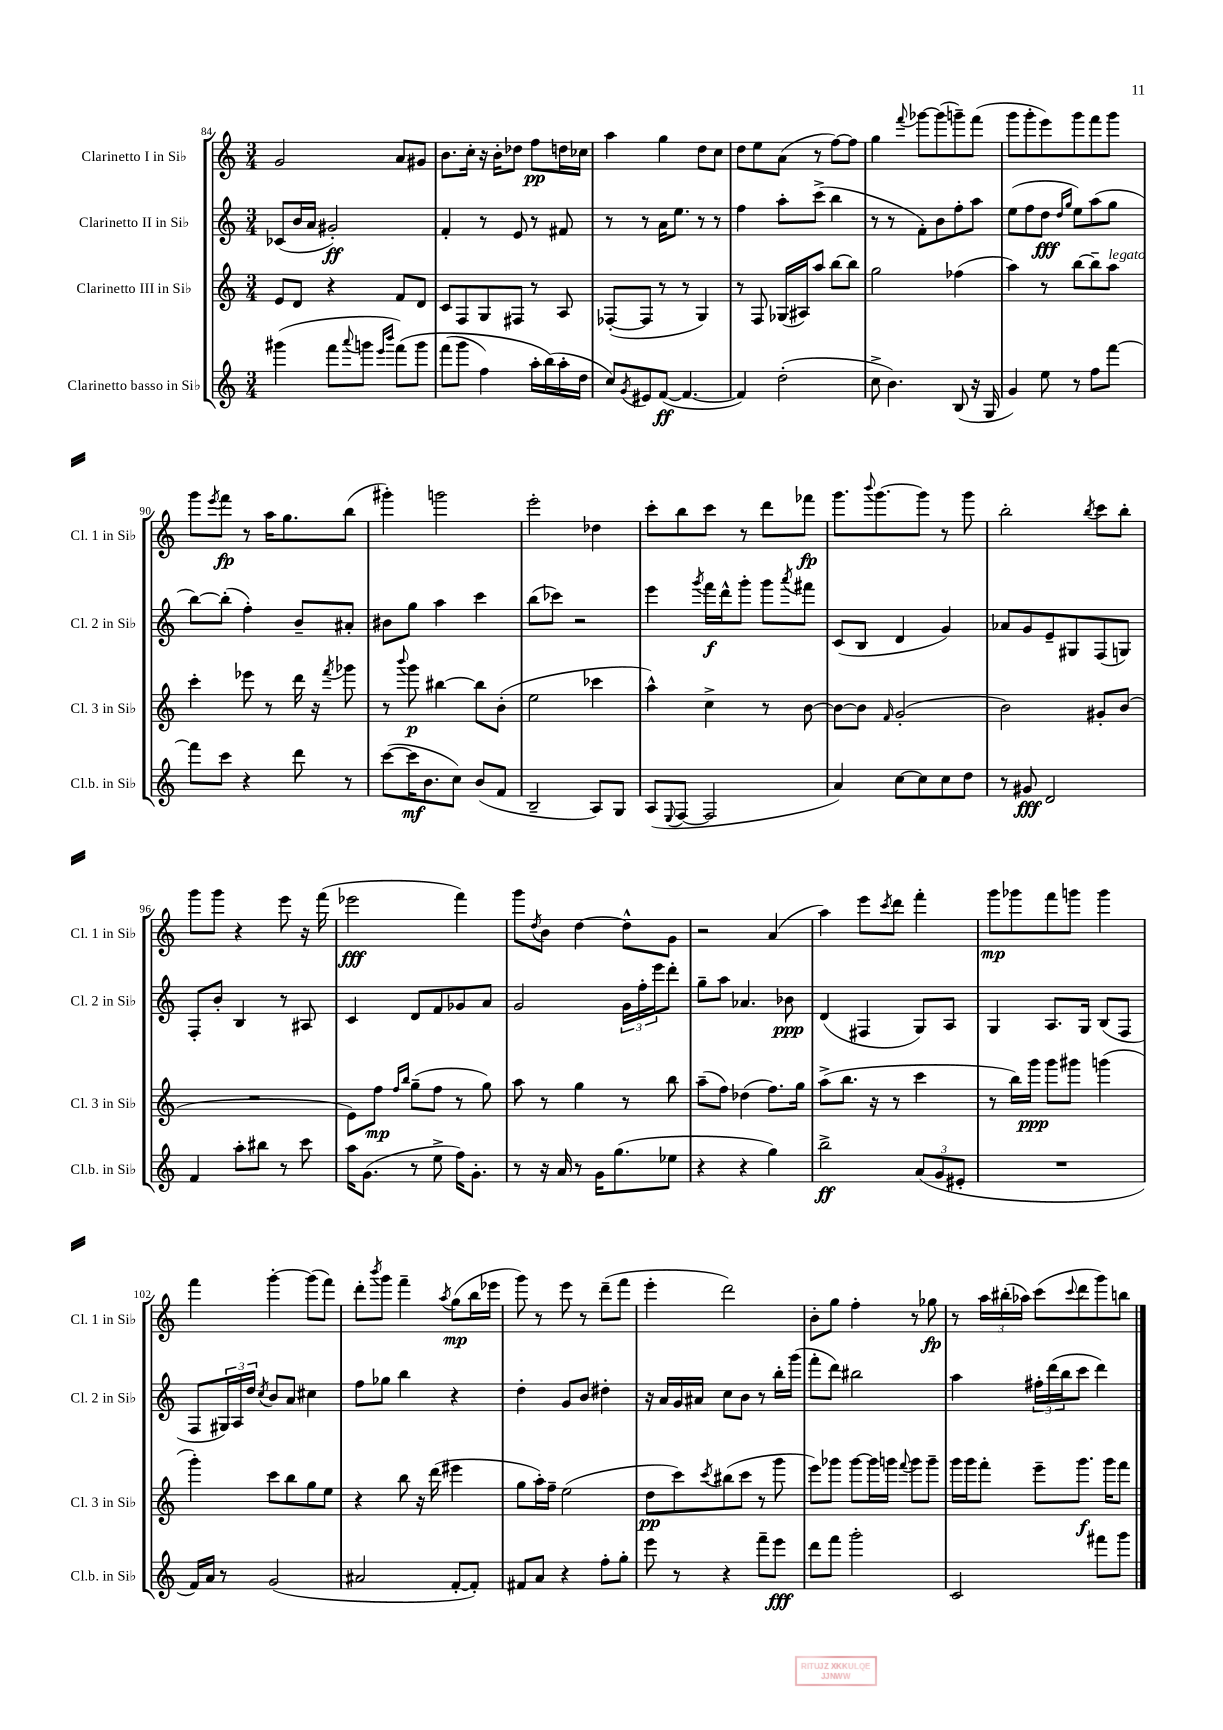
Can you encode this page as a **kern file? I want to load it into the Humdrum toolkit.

**kern	**dynam	**kern	**dynam	**kern	**dynam	**kern	**dynam
*part4	*part4	*part3	*part3	*part2	*part2	*part1	*part1
*staff4	*staff4	*staff3	*staff3	*staff2	*staff2	*staff1	*staff1
*I"Clarinetto basso in Si♭	*	*I"Clarinetto III in Si♭	*	*I"Clarinetto II in Si♭	*	*I"Clarinetto I in Si♭	*
*I'Cl.b. in Si♭	*	*I'Cl. 3 in Si♭	*	*I'Cl. 2 in Si♭	*	*I'Cl. 1 in Si♭	*
*clefG2	*	*clefG2	*	*clefG2	*	*clefG2	*
*k[]	*	*k[]	*	*k[]	*	*k[]	*
*M3/4	*	*M3/4	*	*M3/4	*	*M3/4	*
=84	=84	=84	=84	=84	=84	=84	=84
(4ggg#X\	.	8e/L	.	(8c-X/L	.	2g/	.
.	.	8d/J	.	16b/L	.	.	.
.	.	.	.	16a/JJ	.	.	.
8fff\L	.	4r	.	2g#X'/)	ff	.	.
8qqaaa/	.	.	.	.	.	.	.
8gggn\J	.	.	.	.	.	.	.
16qqeee/LL	.	.	.	.	.	.	.
16qqbbb/JJ	.	.	.	.	.	.	.
(8fff\L)	.	8f/L	.	.	.	8a/L	.
8ggg\J	.	8d/J	.	.	.	8g#X/J	.
=85	=85	=85	=85	=85	=85	=85	=85
(8fff\L	.	8c/L	.	4f'/	.	8.b\L	.
8ggg\J	.	8F/	.	.	.	.	.
.	.	.	.	.	.	16cc'\Jk	.
4ff\)	.	8G/	.	8r	.	16r	.
.	.	.	.	.	.	16b'\KL	.
.	.	8F#X/J	.	8e/	.	8dd-X\J	.
16aa'\LL	.	8r	.	8r	.	8ff\L	pp
(16bb\)	.	.	.	.	.	.	.
16aa'\	.	8A/	.	8f#X/	.	16ddn\L	.
16dd\JJ	.	.	.	.	.	16cc-X\JJ	.
=86	=86	=86	=86	=86	=86	=86	=86
8cc/L)	.	([8F-X'/L	.	8r	.	4aa\	.
8qg/	.	.	.	.	.	.	.
8e#X/	.	8F-/J]	.	8r	.	.	.
([8f/J	ff	8r	.	16a\KL	.	4gg\	.
.	.	.	.	8.ee\J	.	.	.
4.f/_	.	8r	.	.	.	.	.
.	.	4G/)	.	8r	.	8dd\L	.
.	.	.	.	8r	.	8cc\J	.
=87	=87	=87	=87	=87	=87	=87	=87
4f/])	.	8r	.	4ff\	.	8dd\L	.
.	.	8F/	.	.	.	8ee\	.
(2dd'\	.	(16G-X/LL	.	8aa'\L	.	(8a\J	.
.	.	16A#X/J)	.	.	.	.	.
.	.	8aa/J	.	(8ccc^\J	.	8r	.
.	.	[8bb\L	.	4bb\	.	[8ff\L)	.
.	.	8bb\J]	.	.	.	8ff\J]	.
=88	=88	=88	=88	=88	=88	=88	=88
8cc^\	.	2gg\	.	8r	.	4gg\	.
4.b\)	.	.	.	8r	.	.	.
.	.	.	.	.	.	8qqfff/	.
.	.	.	.	8f'\L)	.	[8ggg-X\L	.
.	.	.	.	8b\	.	(8ggg-\]	.
(8B/	.	(4ff-X\	.	8ff'\	.	8gggn~\)	.
16r	.	.	.	8aa\J	.	(8fff\J	.
16G/	.	.	.	.	.	.	.
=89	=89	=89	=89	=89	=89	=89	=89
4g/)	.	4aa\)	.	(8ee\L	.	8ggg\L	.
.	.	.	.	8ff\	.	8ggg'\	.
8ee\	.	8r	.	8dd\J	fff	8eee\)	.
.	.	.	.	16qqdd/LL	.	.	.
.	.	.	.	16qqgg/JJ	.	.	.
8r	.	[8bb\L	.	8ee\L)	.	8ggg\	.
8ff\L	.	8bb~\]	.	(8aa\	.	8fff\	.
!	!	!LO:TX:a:i:t=legato	!	!	!	!	!
[8fff\J	.	8aa\J	.	8gg\J	.	8ggg\J	.
!!LO:LB:g=z
=90	=90	=90	=90	=90	=90	=90	=90
8fff\L]	.	4ccc'\	.	[8bb\L)	.	8ggg\L	.
.	.	.	.	.	.	8qeee/	.
8ccc\J	.	.	.	(8bb'\J]	.	8fff\J	fp
4r	.	8eee-X\	.	4ff'\)	.	8r	.
.	.	8r	.	.	.	16aa\KL	.
.	.	.	.	.	.	8.gg\	.
8ddd\	.	16ddd\	.	8b~/L	.	.	.
.	.	16r	.	.	.	.	.
.	.	8qfff/	.	.	.	.	.
8r	.	8ggg-X\	.	8a#X'/J	.	(8bb\J	.
=91	=91	=91	=91	=91	=91	=91	=91
([8ccc\L	.	8r	.	8b#X\L	.	4ggg#X'\)	.
.	.	8qqbbb/	.	.	.	.	.
16ccc\K]	mf	8ggg\	p	8gg\J	.	.	.
8.b\	.	.	.	.	.	.	.
.	.	[4bb#X\	.	4aa\	.	2gggn\	.
8cc\J)	.	.	.	.	.	.	.
(8b/L	.	8bb#\L]	.	4ccc\	.	.	.
8f/J	.	(8b'\J	.	.	.	.	.
=92	=92	=92	=92	=92	=92	=92	=92
2B~/	.	2ee\	.	(8bb\L	.	2eee'\	.
.	.	.	.	8ccc-X\J)	.	.	.
.	.	.	.	2r	.	.	.
8A/L)	.	4ccc-X\	.	.	.	4dd-X\	.
8G/J	.	.	.	.	.	.	.
=93	=93	=93	=93	=93	=93	=93	=93
(8A/L	.	4aa^^\)	.	4eee\	.	8ccc'\L	.
8qqE/	.	.	.	.	.	.	.
[8F/J	.	.	.	.	.	8bb\	.
.	.	.	.	8qggg/	.	.	.
2F/]	.	4cc^\	.	16fff\LL	f	8ccc\J	.
.	.	.	.	16ddd^^\J	.	.	.
.	.	.	.	8ggg'\J	.	8r	.
.	.	8r	.	8ggg\L	.	8ddd\L	.
.	.	.	.	8qaaa/	.	.	.
.	.	[8b\	.	8fff#X\J	.	8fff-X\J	fp
=94	=94	=94	=94	=94	=94	=94	=94
4a/)	.	8b\L_	.	(8c/L	.	8.ggg\L	.
.	.	8b\J]	.	8B/J	.	.	.
.	.	.	.	.	.	8qqbbb/	.
.	.	.	.	.	.	[8.ggg\	.
.	.	16qqf/	.	.	.	.	.
[8cc\L	.	(2g'/	.	4d/	.	.	.
8cc\]	.	.	.	.	.	8ggg\J]	.
8cc\	.	.	.	4g/)	.	8r	.
8dd\J	.	.	.	.	.	8ggg\	.
=95	=95	=95	=95	=95	=95	=95	=95
8r	.	2b\)	.	8a-X/L	.	2bb'\	.
8g#X/	fff	.	.	8g/	.	.	.
2d/	.	.	.	8e~/	.	.	.
.	.	.	.	8G#X/	.	.	.
.	.	.	.	.	.	8qbb/	.
.	.	8g#X'/L	.	(8F/	.	8ccc\L	.
.	.	(8b/J	.	8Gn/J)	.	8bb'\J	.
!!LO:LB:g=z
=96	=96	=96	=96	=96	=96	=96	=96
4f/	.	2.r	.	8F'/L	.	8ggg\L	.
.	.	.	.	8b'/J	.	8ggg\J	.
8aa'\L	.	.	.	4B/	.	4r	.
8bb#X\J	.	.	.	.	.	.	.
8r	.	.	.	8r	.	8eee\	.
8ccc\	.	.	.	8A#X/	.	16r	.
.	.	.	.	.	.	(16fff\	.
=97	=97	=97	=97	=97	=97	=97	=97
16aa\KL	.	8e\L)	.	4c/	.	2eee-X\	fff
(8.g\J	.	.	.	.	.	.	.
.	.	8ff\J	mp	.	.	.	.
.	.	16qqff/LL	.	.	.	.	.
.	.	16qqbb/JJ	.	.	.	.	.
8r	.	(8gg~\L	.	8d/L	.	.	.
8ee^\	.	8ff\J	.	8f/	.	.	.
16ff\KL)	.	8r	.	8g-X/	.	4fff\)	.
8.g'\J	.	.	.	.	.	.	.
.	.	8gg\)	.	8a/J	.	.	.
=98	=98	=98	=98	=98	=98	=98	=98
8r	.	8aa\	.	2g/	.	8ggg\L	.
.	.	.	.	.	.	8qdd/	.
16r	.	8r	.	.	.	8b\J	.
16a/	.	.	.	.	.	.	.
8r	.	4gg\	.	.	.	[4dd\	.
16g\KL	.	.	.	.	.	.	.
(8.gg\	.	.	.	.	.	.	.
.	.	8r	.	24g\LL	.	8dd^^\L]	.
.	.	.	.	24ff'\	.	.	.
.	.	.	.	24eee\J	.	.	.
8ee-X\J	.	8bb\	.	8ddd'\J	.	8g\J	.
=99	=99	=99	=99	=99	=99	=99	=99
4r	.	(8aa~\L	.	8gg~\L	.	2r	.
.	.	8ff\J)	.	8aa\J	.	.	.
4r	.	(4dd-X\	.	4.a-X/	.	.	.
4gg\)	.	8.ff\L)	.	.	.	(4a/	.
.	.	.	.	8b-X\	ppp	.	.
.	.	16gg\Jk	.	.	.	.	.
=100	=100	=100	=100	=100	=100	=100	=100
2bb^\	ff	(8aa^\L	.	(4d/	.	4aa\)	.
.	.	8.bb\J	.	.	.	.	.
.	.	.	.	4F#X/	.	8eee\L	.
.	.	16r	.	.	.	.	.
.	.	.	.	.	.	8qccc/	.
.	.	8r	.	.	.	8ddd\J	.
(12a/L	.	4ccc\	.	8G/L)	.	4fff'\	.
12g/	.	.	.	.	.	.	.
.	.	.	.	8A/J	.	.	.
12e#X'/J	.	.	.	.	.	.	.
=101	=101	=101	=101	=101	=101	=101	=101
2.r	.	8r	.	4G/	.	8ggg\L	mp
.	.	16bb\LL)	.	.	.	8ggg-X\	.
.	.	16ggg\JJ	ppp	.	.	.	.
.	.	8ggg\L	.	8.A/L	.	8fff\	.
.	.	8ggg#X\J	.	.	.	8gggn\J	.
.	.	.	.	16G/Jk	.	.	.
.	.	(4gggn\	.	(8B/L	.	4ggg\	.
.	.	.	.	8F/J	.	.	.
!!LO:LB:g=z
=102	=102	=102	=102	=102	=102	=102	=102
16f/LL)	.	4ggg'\)	.	8F/L	.	4fff\	.
16a/JJ	.	.	.	.	.	.	.
8r	.	.	.	24G#X/L)	.	.	.
.	.	.	.	24A/	.	.	.
.	.	.	.	24dd/JJ	.	.	.
.	.	.	.	8qcc/	.	.	.
(2g/	.	8ccc\L	.	8b/L	.	[4ggg'\	.
.	.	8bb\	.	8a/J	.	.	.
.	.	8gg\	.	4cc#X\	.	(8ggg\L]	.
.	.	8ee\J	.	.	.	8fff\J)	.
=103	=103	=103	=103	=103	=103	=103	=103
2a#X/	.	4r	.	8ff\L	.	8ddd'\L	.
.	.	.	.	.	.	8qbbb/	.
.	.	.	.	8gg-X\J	.	8ggg\J	.
.	.	8bb\	.	4bb\	.	4fff~\	.
.	.	16r	.	.	.	.	.
.	.	(16ddd\	.	.	.	.	.
.	.	.	.	.	.	8qaa/	.
[8f'/L	.	4eee#X\	.	4r	.	(8gg\L	mp
8f'/J])	.	.	.	.	.	16bb\L	.
.	.	.	.	.	.	16eee-X\JJ	.
=104	=104	=104	=104	=104	=104	=104	=104
8f#X/L	.	8gg\L	.	4dd'\	.	8ggg\)	.
8a/J	.	16aa'\L)	.	.	.	8r	.
.	.	16ff~\JJ	.	.	.	.	.
4r	.	(2ee\	.	8g/L	.	8eee\	.
.	.	.	.	8b/J	.	8r	.
8ff'\L	.	.	.	4dd#X'\	.	(8ddd~\L	.
8gg'\J	.	.	.	.	.	8fff\J	.
=105	=105	=105	=105	=105	=105	=105	=105
8eee\	.	8dd\L	pp	16r	.	4eee'\	.
.	.	.	.	16a/LL	.	.	.
8r	.	8ccc\)	.	16g/	.	.	.
.	.	.	.	16a#X/JJ	.	.	.
.	.	8qccc/	.	.	.	.	.
4r	.	(8bb#X\	.	8cc\L	.	2ddd\)	.
.	.	8ccc\J	.	8b\J	.	.	.
8fff~\L	.	8r	.	8r	.	.	.
8eee\J	fff	8ggg\	.	16bb'\LL	.	.	.
.	.	.	.	(16ggg\JJ	.	.	.
=106	=106	=106	=106	=106	=106	=106	=106
8ddd\L	.	8eee\L)	.	8fff'\L	.	8b'\L	.
8fff\J	.	8ggg-X\J	.	8ddd\J)	.	8gg\J	.
2ggg'\	.	[8ggg-\L	.	2bb#X\	.	4ff'\	.
.	.	16ggg-\L]	.	.	.	.	.
.	.	16gggn\JJ	.	.	.	.	.
.	.	8qqfff/	.	.	.	.	.
.	.	8ggg\L	.	.	.	8r	.
.	.	8ggg~\J	.	.	.	8gg-X\	fp
=107	=107	=107	=107	=107	=107	=107	=107
2c/	.	16ggg\LL	.	4aa\	.	8r	.
.	.	16ggg\J	.	.	.	.	.
.	.	8fff'\J	.	.	.	24aa\LL	.
.	.	.	.	.	.	(24bb#X'\	.
.	.	.	.	.	.	24aa-X\JJ)	.
.	.	8eee~\L	.	24ff#X'\LL	.	(8ccc\L	.
.	.	.	.	(24ddd\	.	.	.
.	.	.	.	24bb\J	.	.	.
.	.	.	.	.	.	8qqccc/	.
.	.	8.ggg\J	f	8ccc\J	.	8ddd\	.
8fff#X\L	.	.	.	4ddd\)	.	8ggg\)	.
.	.	16ggg\KL	.	.	.	.	.
8ggg\J	.	8fff\J	.	.	.	8bbn\J	.
==	==	==	==	==	==	==	==
*-	*-	*-	*-	*-	*-	*-	*-
